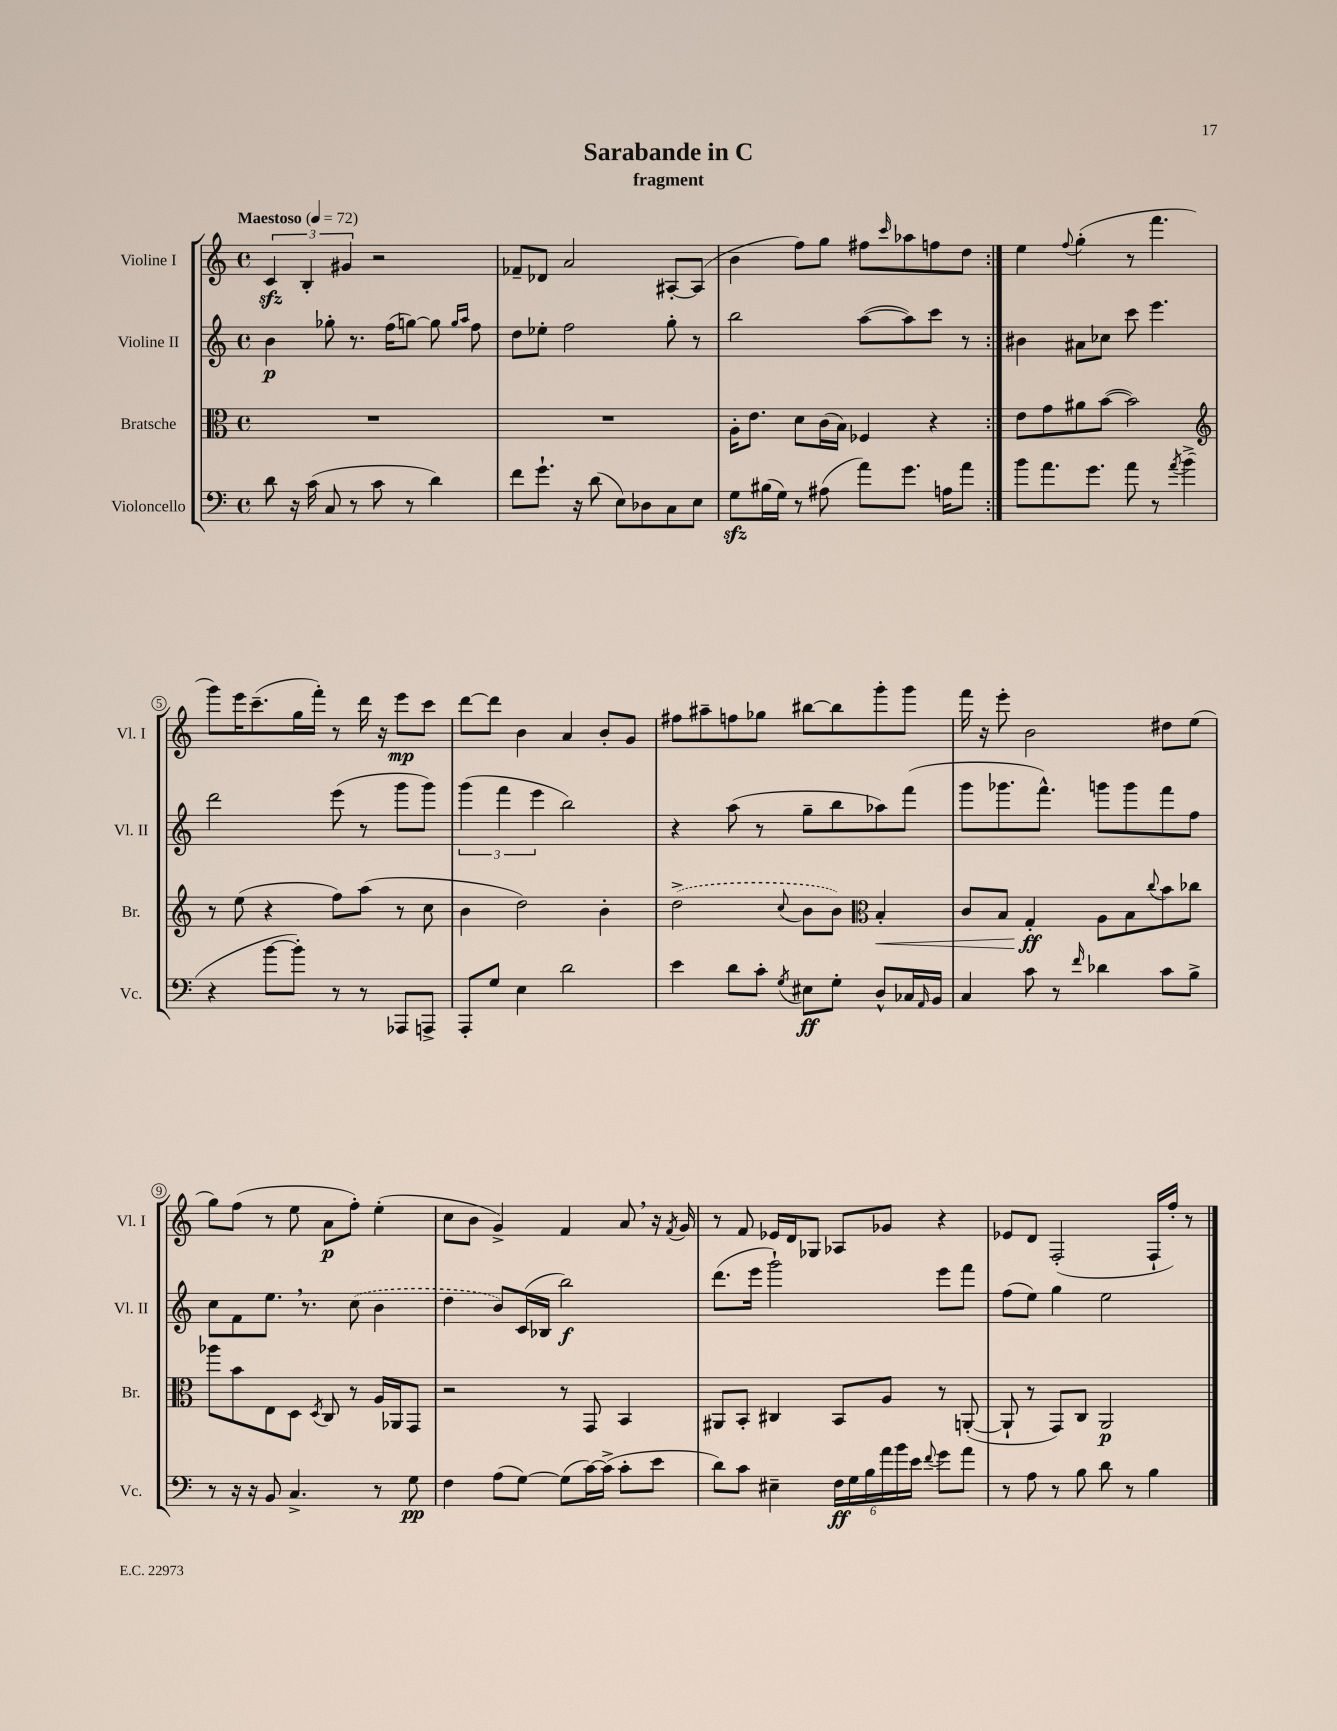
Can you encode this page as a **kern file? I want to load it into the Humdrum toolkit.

**kern	**kern	**kern	**kern
*staff4	*staff3	*staff2	*staff1
*clefF4	*clefC3	*clefG2	*clefG2
*k[]	*k[]	*k[]	*k[]
*M4/4	*M4/4	*M4/4	*M4/4
*met(c)	*met(c)	*met(c)	*met(c)
*MM72	*MM72	*MM72	*MM72
8d\	1r	4b\	6c/
16r	.	.	.
.	.	.	6B'/
(16c\	.	.	.
8C/	.	8gg-'\	.
.	.	.	6g#/
8r	.	8.r	.
8c\	.	.	2r
.	.	(16ff\LK	.
8r	.	[8gg\J)	.
4d\)	.	8gg\]	.
.	.	16qqgg/LL	.
.	.	16qqaa/JJ	.
.	.	8ff\	.
=	=	=	=
8f\L	1r	8dd\L	8f-~/L
8.g`\J	.	8ee-'\J	8d-/J
.	.	2ff\	2a/
16r	.	.	.
(8d\	.	.	.
8E\L)	.	.	.
8D-\	.	.	.
8C\	.	8gg'\	[8A#'/L
8E\J	.	8r	(8A#/]J
=	=	=	=
8G\L	16A'\LK	2bb\	4b\
.	8.e\J	.	.
(16B#\L	.	.	.
16G\JJ)	.	.	.
8r	8d\L	.	8ff\L)
(8A#\	(16c\L	.	8gg\J
.	16B\JJ)	.	.
8a\L)	4F-/	([8aa\L	8ff#\L
.	.	.	16qqccc/
8.g\J	.	8aa\])	8aa-\
.	4r	8ccc\J	8ff\
16A\LK	.	.	.
8a\J	.	8r	8dd\J
=:|!	=:|!	=:|!	=:|!
8b\L	8e\L	4b#\	4ee\
8.a\	8g\	.	.
.	.	.	8qqff/
.	8a#\	8a#\L	(4gg'\
8.g\J	.	.	.
.	([8b\J	8cc-\J	.
8a\	2b\])	8ccc\	8r
8r	.	4.eee\	4.fff\
8qa/	.	.	.
(4b^\	.	.	.
=	=	=	=
*	*clefG2	*	*
4r	8r	2ddd\	8ggg\L)
.	(8ee\	.	16eee\K
.	.	.	(8.ccc~\
[8b\L	4r	.	.
8b'\]J)	.	.	16gg\L
.	.	.	16fff'\JJ)
8r	8ff\L)	(8eee\	8r
8r	(8aa\J	8r	16ddd\
.	.	.	16r
8AAA-/L	8r	8ggg\L	8eee\L
8AAA^/J	8cc\	8ggg\J)	8ccc\J
=	=	=	=
8AAA'/L	4b\	(6ggg\	[8ddd\L
8G/J	.	.	8ddd\]J
.	.	6fff\	.
4E\	2dd\)	.	4b\
.	.	6eee\	.
2d\	.	2bb\)	4a/
.	4b'\	.	8b'/L
.	.	.	8g/J
=	=	=	=
4e\	(2dd^\	4r	8ff#\L
.	.	.	8aa#~\
8d\L	.	(8aa\	8ff\
8c'\J	.	8r	8gg-\J
8qG/	8qqcc/	.	.
8E#\L	8b\L	8gg~\L	[8bb#\L
8G'\J	8b\J)	8bb\	8bb#\]
*	*clefC3	*	*
8D^^/L	4B'/	8aa-\)	8ggg'\
16C-/L	.	(8fff\J	8ggg\J
16qqAA/	.	.	.
16BB/JJ	.	.	.
=	=	=	=
4C/	8c/L	8ggg\L	16fff\
.	.	.	16r
.	8B/J	8.ggg-\	8eee'\
8c\	4G'/	.	2b\
.	.	8.fff^^\J)	.
8r	.	.	.
16qqf/	.	.	.
4d-\	8A\L	8ggg\L	.
.	8B\	8ggg\	.
.	8qqcc/	.	.
8c\L	8b\	8fff\	8dd#\L
8B^\J	8cc-\J	8ff\J	(8ee\J
=	=	=	=
8r	8aa-\L	8cc\L	8gg\L)
16r	8b\	8f\	(8ff\J
16r	.	.	.
8BB/	8E\	8.ee\J	8r
4.C^/	8D\J	.	8ee\
.	.	8.r	.
.	8qD/	.	.
.	8C/	.	8a\L
.	8r	(8cc\	8ff'\J)
8r	16A/LL	4b\	(4ee'\
.	16AA-/J	.	.
8G\	8GG/J	.	.
=	=	=	=
4F\	2r	4dd\	8cc\L
.	.	.	8b\J
(8A\L	.	8b/L)	4g^/)
[8G\J)	.	(16c/L	.
.	.	16B-/JJ	.
(8G\]L	8r	2bb\)	4f/
[16c\L)	8GG/	.	.
(16c^\]JJ	.	.	.
8c'\L	4BB/	.	8a/
8e\J	.	.	16r
.	.	.	8qf/
.	.	.	16g/
=	=	=	=
8d\L)	8AA#/L	(8.ddd\L	8r
8c\J	8BB'/J	.	8f/
.	.	16eee\Jk	.
4E#~\	4C#/	2ggg`\)	16e-/LL
.	.	.	16d/J
.	.	.	8G-/J
24F\LL	8BB/L	.	8A-/L
24G\	.	.	.
24B\	.	.	.
24a\	8A/J	.	8g-/J
24b\	.	.	.
24e\JJ	.	.	.
8qqf/	.	.	.
8g\L	8r	8eee\L	4r
8a\J	([8AA'/	8fff\J	.
=	=	=	=
8r	8AA`/]	(8ff\L	8e-/L
8A\	8r	8ee\J)	8d/J
8r	8GG/L)	4gg\	(2F'/
8B\	8C/J	.	.
8d\	2AA/	2ee\	.
8r	.	.	.
4B\	.	.	16F`/LL
.	.	.	16ff'/JJ)
.	.	.	8r
==	==	==	==
*-	*-	*-	*-
